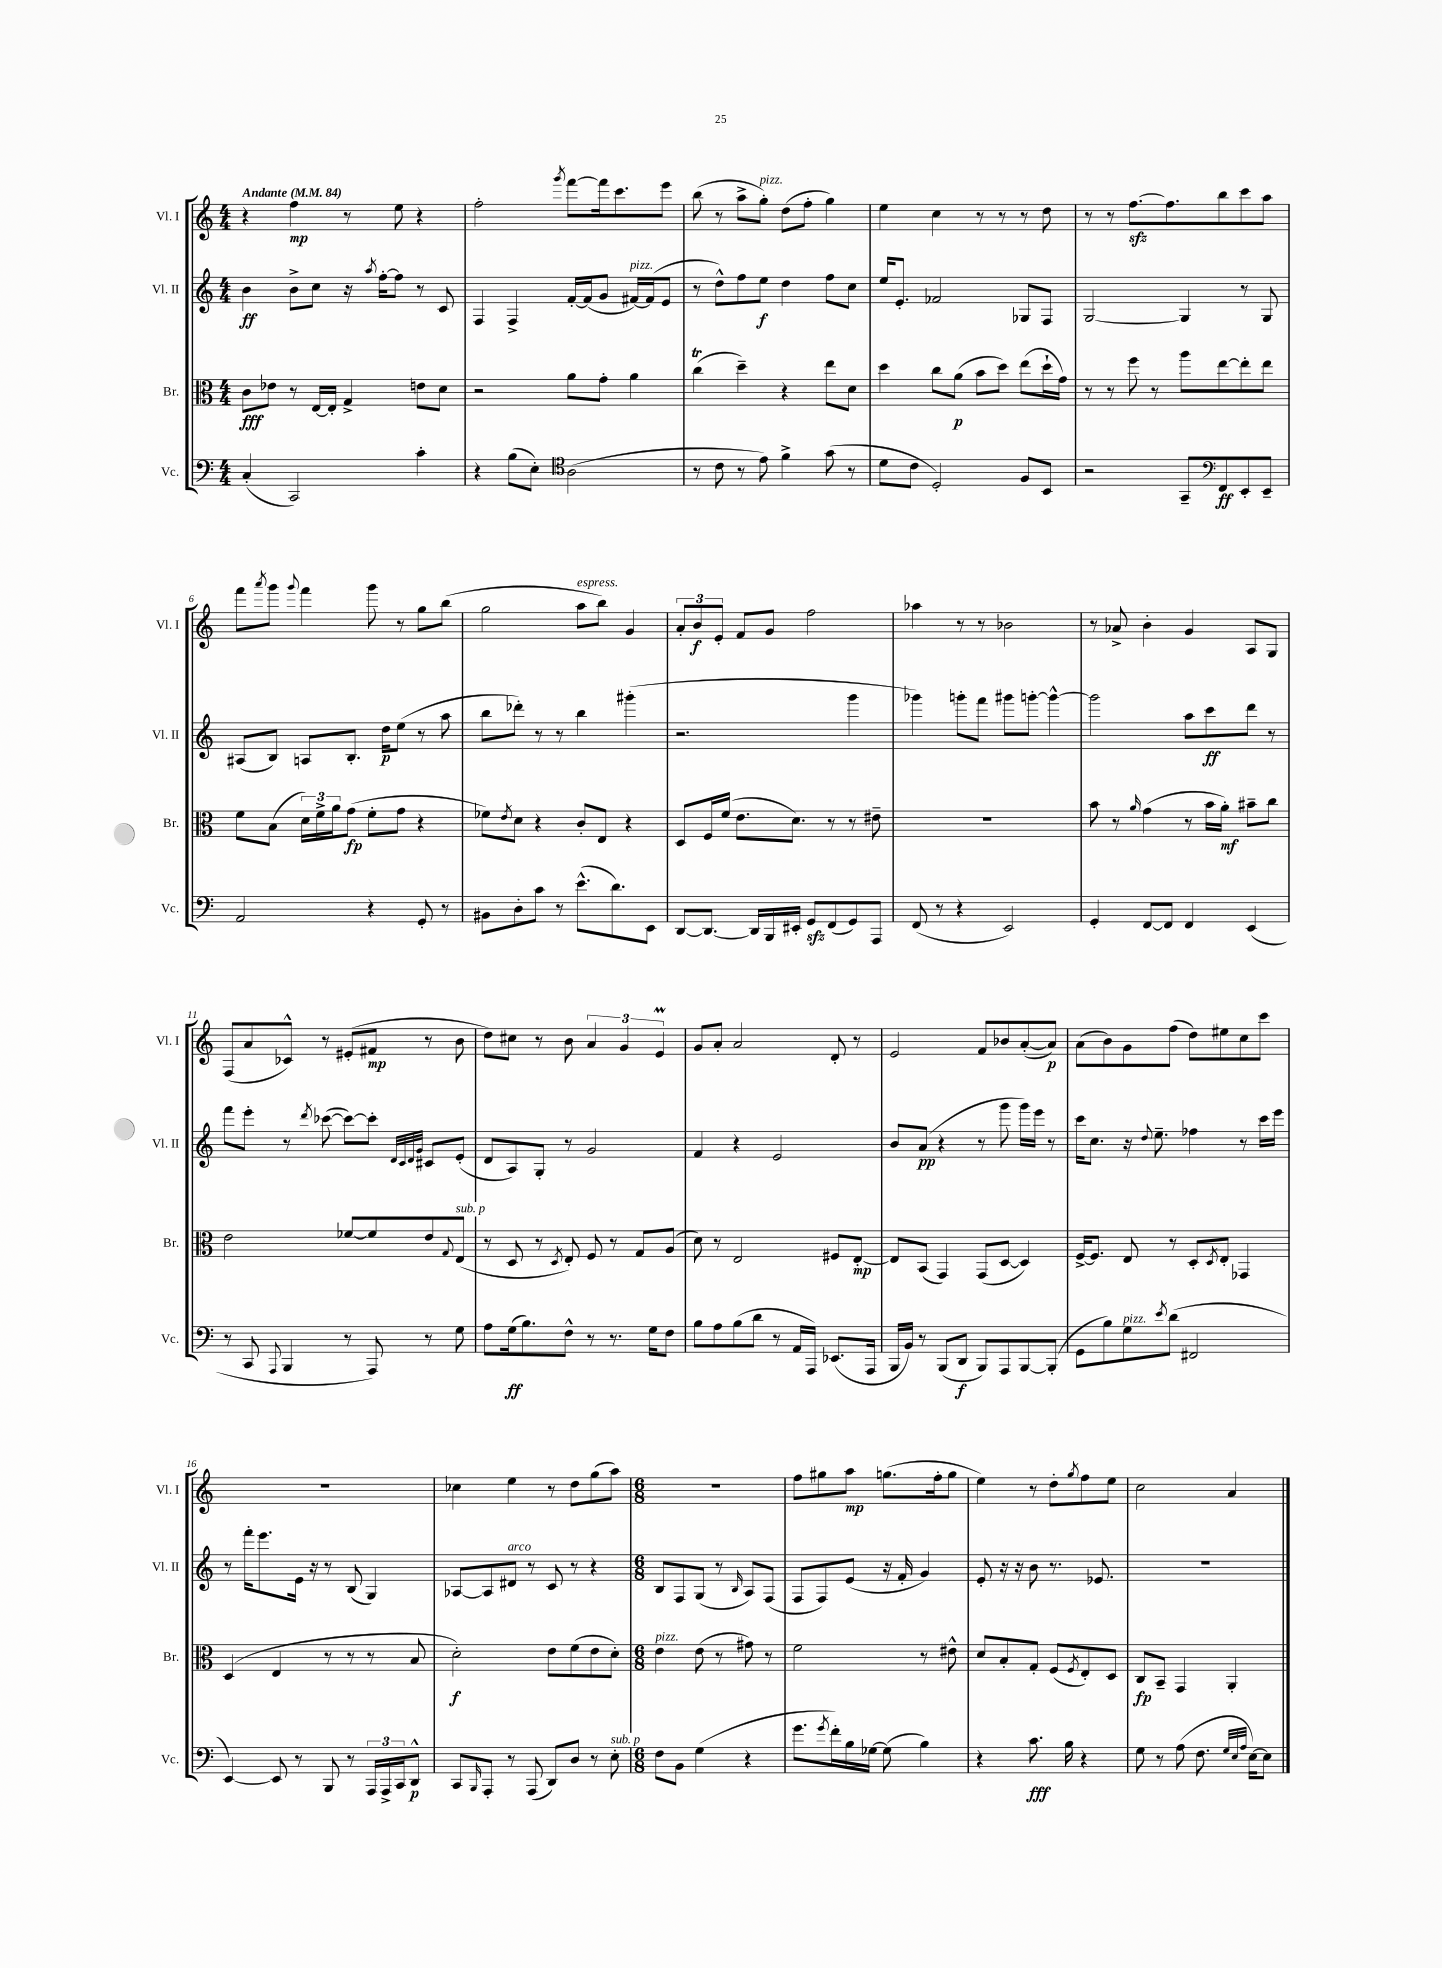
<<
\new StaffGroup <<
\new Staff = "s0" \with { instrumentName = "Vl. I" shortInstrumentName = "Vl. I" } {
    \clef treble \key c \major \numericTimeSignature \time 4/4 \tempo "Andante" 4 = 84
    r4 f''4\mp r8 e''8 r4 |
    f''2-. \acciaccatura { g'''8 } f'''8~ f'''16 c'''8. e'''8 |
    b''8( r8 a''8-> g''8-.^\markup { \italic "pizz." }) d''8( f''8-. g''4) |
    e''4 c''4 r8 r8 r8 d''8 |
    r8 r8 f''8.~\sfz f''8. b''8 c'''8 a''8 |
    f'''8 \acciaccatura { a'''8 } g'''8 \appoggiatura { g'''8 } f'''4 g'''8 r8 g''8 b''8( |
    g''2 a''8^\markup { \italic "espress." } b''8) g'4 |
    \tuplet 3/2 { a'8-. b'8\f e'8-. } f'8 g'8 f''2 |
    aes''4 r8 r8 bes'2 |
    r8 aes'8-> b'4-. g'4 a8 g8 |
    f8( a'8 ces'8-^) r8 eis'8-.( fis'8\mp r8 b'8 |
    d''8) cis''8 r8 b'8 \tuplet 3/2 { a'4 g'4 e'4\prall } |
    g'8 a'8-. a'2 d'8-. r8 |
    e'2 f'8 bes'8 a'8~-.( a'8\p) |
    a'8( b'8) g'8 f''8( d''8) eis''8 c''8 c'''8 |
    R1 |
    ces''4 e''4 r8 d''8 g''8( a''8) |
    \numericTimeSignature \time 6/8 R2. |
    f''8 gis''8 a''8\mp g''8.( f''16-. g''8 |
    e''4) r8 d''8-. \acciaccatura { g''8 } f''8 e''8 |
    c''2 a'4 \bar "|." |
}
\new Staff = "s1" \with { instrumentName = "Vl. II" shortInstrumentName = "Vl. II" } {
    \clef treble \key c \major \numericTimeSignature \time 4/4
    b'4\ff b'8-> c''8 r16 \acciaccatura { a''8 } f''16~-. f''8 r8 c'8 |
    f4 f4-> f'16~-. f'16( g'8 fis'16~^\markup { \italic "pizz." }) fis'16( e'8 |
    r8 d''8-^) f''8 e''8\f d''4 f''8 c''8 |
    e''16 e'8.-. fes'2 ges8 f8 |
    g2~ g4 r8 g8 |
    ais8( b8) a8 b8.-. d''16\p e''8( r8 a''8 |
    b''8 des'''8-.) r8 r8 b''4 gis'''4-.( |
    r2. g'''4 |
    ges'''4) g'''8-. f'''8 gis'''8 g'''8~-. g'''4~-^ |
    g'''2 a''8 c'''8\ff d'''8 r8 |
    f'''8 e'''8-. r8 \acciaccatura { d'''8 } ces'''8~( ces'''8~) ces'''8-. \grace { d'32 c'32 d'32 g'32 } cis'8 e'8-.( |
    d'8 a8) g8-. r8 g'2 |
    f'4 r4 e'2 |
    b'8 a'8\pp( r4 r8 g'''8 g'''16) e'''16 r8 |
    c'''16 c''8. r16 \appoggiatura { d''8 } e''8.-- fes''4 r8 c'''16 e'''16 |
    r8 f'''16-. e'''8. e'16 r16 r8 b8( g4) |
    aes8~ aes8 dis'8^\markup { \italic "arco" } r8 c'8 r8 r4 |
    \numericTimeSignature \time 6/8 b8 f8 g8( r8 \grace { b16 } a8) f8( |
    f8 f8) e'8( r16 f'16-. g'4) |
    e'8-. r16 r16 b'8 r8. ees'8. |
    R2. \bar "|." |
}
\new Staff = "s2" \with { instrumentName = "Br." shortInstrumentName = "Br." } {
    \clef alto \key c \major \numericTimeSignature \time 4/4
    c'8\fff ees'8 r8 e16~ e16-. g4-> e'8 d'8 |
    r2 a'8 g'8-. a'4 |
    c''4\trill( d''4--) r4 e''8 d'8 |
    d''4 c''8 a'8\p( b'8 d''8) e''8( d''16-! g'16) |
    r8 r8 f''8 r8 a''8 e''8~ e''8-. e''8 |
    f'8 b8( \tuplet 3/2 { d'16) f'16-> a'16 } g'8\fp( f'8-. g'8 r4 |
    fes'8) \acciaccatura { e'8 } d'8 r4 c'8-. e8 r4 |
    d8 f16 f'16( e'8. d'8.) r8 r8 eis'8-- |
    R1 |
    b'8 r8 \grace { a'16 } g'4( r8 b'16 a'16-.\mf) bis'8-- c''8 |
    e'2 fes'8~ fes'8 e'8 \appoggiatura { g8 } e8^\markup { \italic "sub. p" }( |
    r8 d8 r8 \acciaccatura { d8 } e8-.) f8 r8 g8 a8( |
    d'8) r8 e2 fis8 e8~-.\mp |
    e8 b,8( g,4) g,8( d8~ d4) |
    f16~-> f8. e8 r8 d8-. \acciaccatura { d8 } e8-. ges,4 |
    d4( e4 r8 r8 r8 b8 |
    d'2-.\f) e'8 f'8( e'8 d'8-.) |
    \numericTimeSignature \time 6/8 e'4^\markup { \italic "pizz." } e'8( r8 gis'8) r8 |
    f'2 r8 eis'8-^ |
    d'8 b8-. g8-. f8( \acciaccatura { f8 } e8-.) d8 |
    c8\fp b,8-- g,4 a,4-. \bar "|." |
}
\new Staff = "s3" \with { instrumentName = "Vc." shortInstrumentName = "Vc." } {
    \clef bass \key c \major \numericTimeSignature \time 4/4
    c4-.( c,2) c'4-. |
    r4 b8( e8-.) \clef tenor a2( |
    r8 c'8 r8 e'8) f'4-> g'8( r8 |
    d'8 c'8 d2-.) f8 b,8 |
    r2 g,8-- f,8\ff e,8-. e,8-- |
    \clef bass a,2 r4 g,8-. r8 |
    bis,8 d8-. c'8 r8 e'8.-^( d'8.) e,8 |
    d,8~ d,8.~ d,16 b,,16 eis,16-. g,8\sfz f,8( g,8) a,,8 |
    f,8( r8 r4 e,2) |
    g,4-. f,8~ f,8 f,4 e,4( |
    r8 c,8 \appoggiatura { a,,8 } b,,4 r8 a,,8) r8 g8 |
    a8 g16\ff( b8.) f8-^ r8 r8. g16 f8 |
    b8 a8 b8( d'8 r8 a,16 a,,16) ees,8.( a,,16 |
    b,,16 b,16) r8 b,,8( d,8\f b,,8) a,,8 b,,8~ b,,8-.( |
    g,8 b8) g8^\markup { \italic "pizz." } \acciaccatura { e'8 } d'8( fis,2 |
    e,4~) e,8 r8 b,,8 r8 \tuplet 3/2 { a,,16 a,,16-> c,16 } d,8-^\p |
    c,8 \grace { b,,16 } a,,8-. r8 a,,8( d,8) d8 r8 e8-.^\markup { \italic "sub. p" } |
    \numericTimeSignature \time 6/8 f8 b,8 g4( r4 |
    g'8. \acciaccatura { g'8 } f'16-.) b16 ges16~ ges8( b4) |
    r4 c'8.\fff b16 r4 |
    g8 r8 a8( f8. \grace { g32 e32 a32 } e16~) e8 \bar "|." |
}
>>
>>
